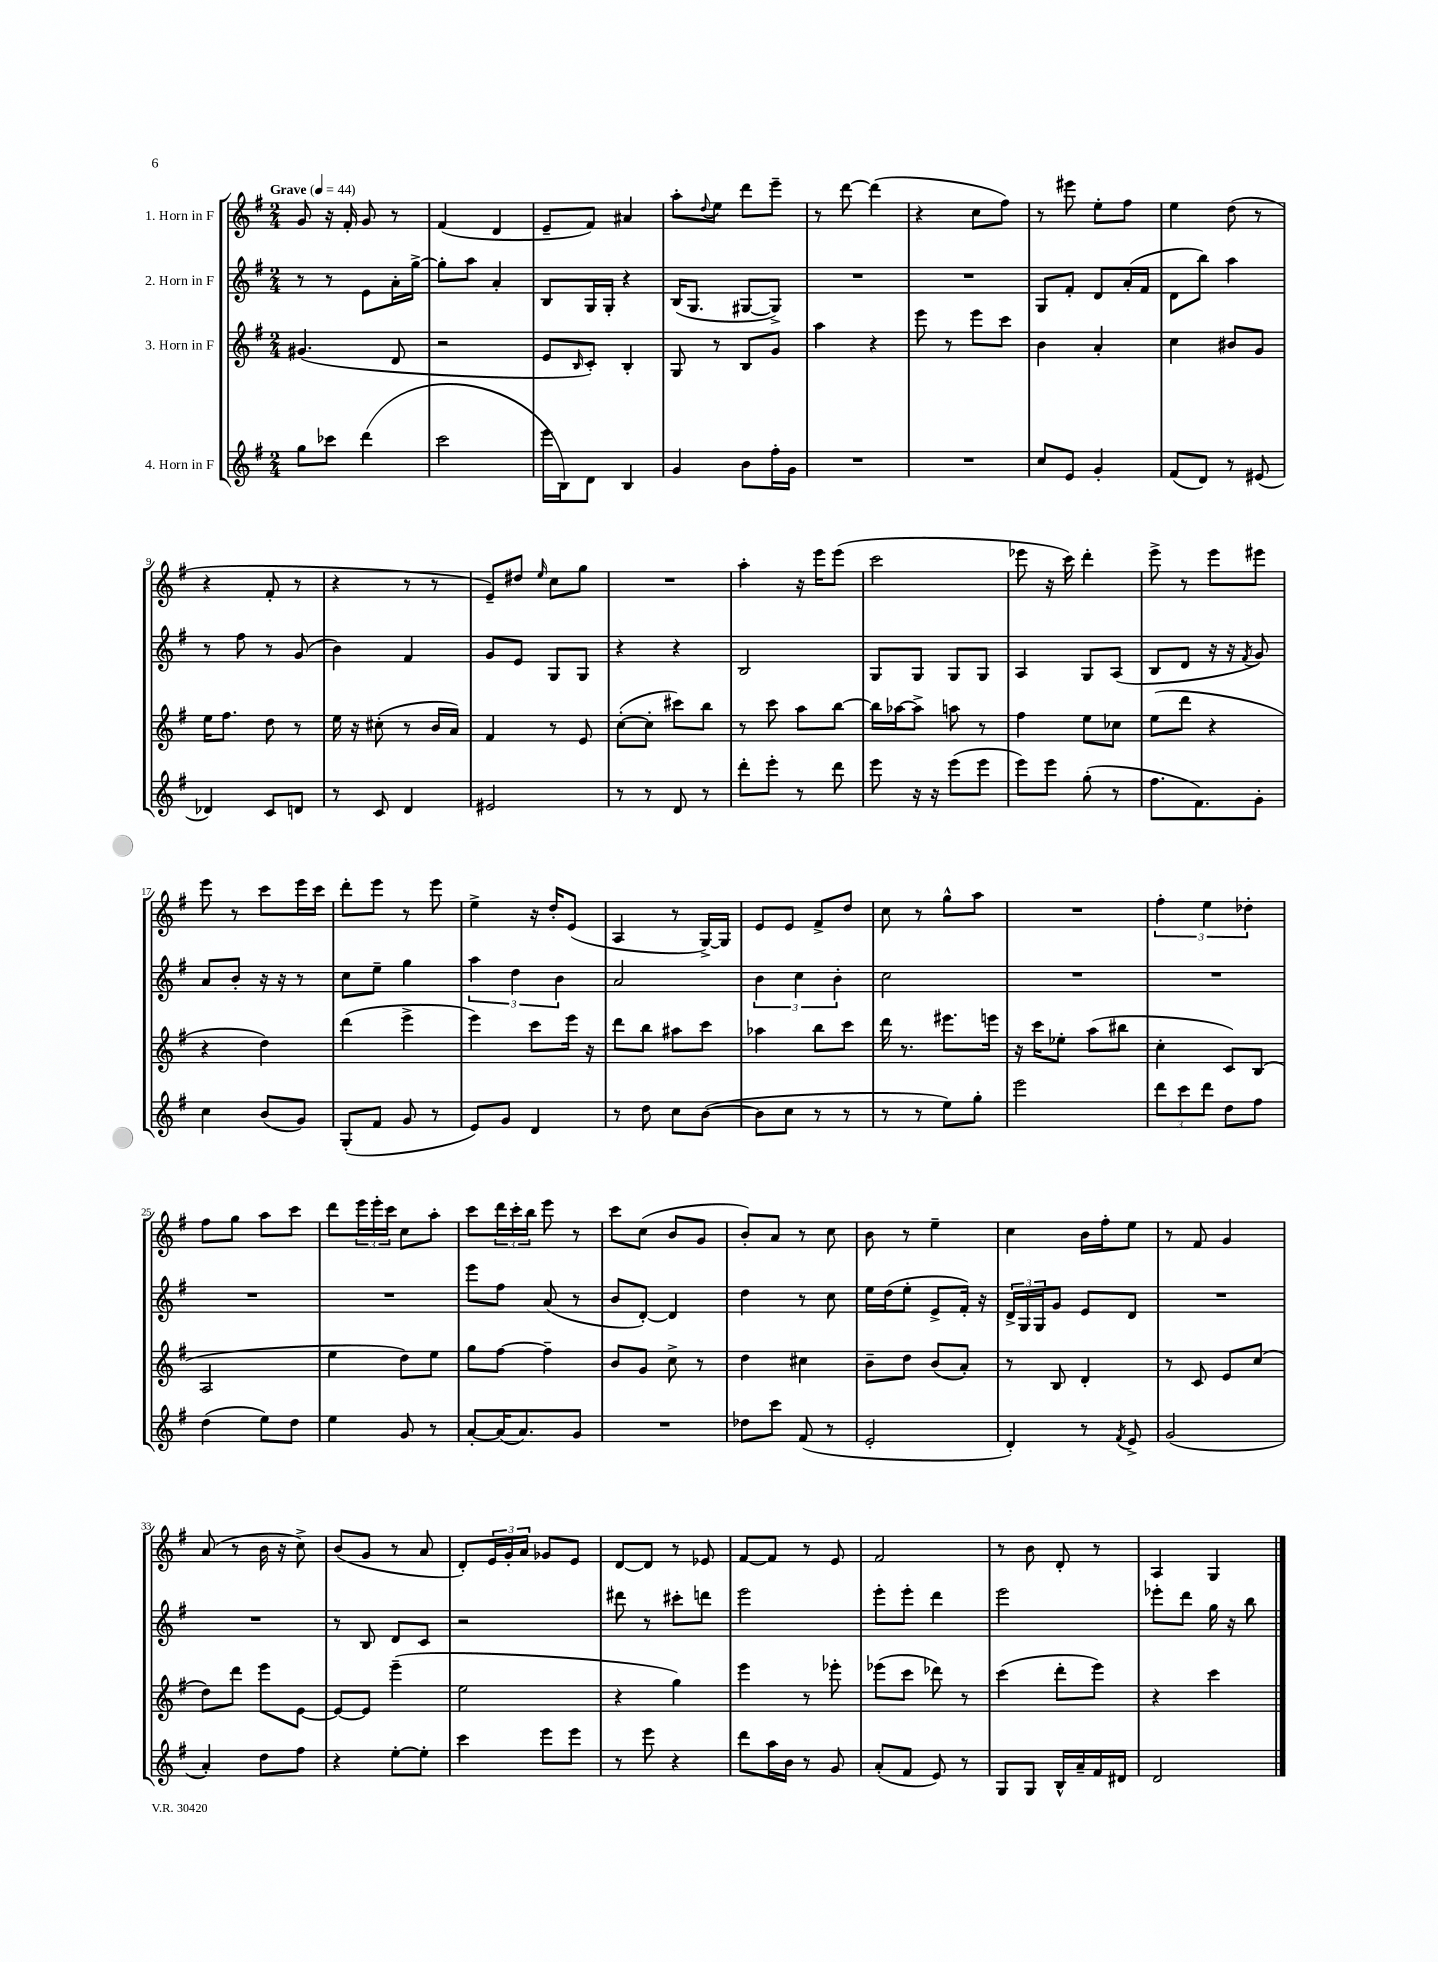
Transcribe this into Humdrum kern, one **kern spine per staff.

**kern	**kern	**kern	**kern
*staff4	*staff3	*staff2	*staff1
*clefG2	*clefG2	*clefG2	*clefG2
*k[f#]	*k[f#]	*k[f#]	*k[f#]
*M2/4	*M2/4	*M2/4	*M2/4
*MM44	*MM44	*MM44	*MM44
8gg\L	(4.g#/	8r	8g/
8ccc-\J	.	8r	16r
.	.	.	16f#'/
(4ddd\	.	8e\L	8g/
.	8d/	16a'\L	8r
.	.	[16gg^\JJ	.
=	=	=	=
2ccc\	2r	8gg'\]L	(4f#/
.	.	8aa\J	.
.	.	4a'/	4d/
=	=	=	=
16eee\LL	8e/L	8B/L	8e~/L
16B\J)	.	.	.
.	16qqB/	.	.
8d\J	8c'/J)	16G/L	8f#/J)
.	.	16G'/JJ	.
4B/	4B'/	4r	4a#/
=	=	=	=
4g/	8G/	(16B/LK	8aa'\L
.	.	8.G/J	.
.	.	.	8qqdd/
.	8r	.	8ee\J
8b\L	8B/L	[8G#/L	8ddd\L
16ff#'\L	8g/J	8G#^/]J)	8eee~\J
16g\JJ	.	.	.
=	=	=	=
2r	4aa\	2r	8r
.	.	.	[8ddd\
.	4r	.	(4ddd\]
=	=	=	=
2r	8eee\	2r	4r
.	8r	.	.
.	8eee\L	.	8cc\L
.	8ccc\J	.	8ff#\J)
=	=	=	=
8cc/L	4b\	8G/L	8r
8e/J	.	8f#'/J	8eee#\
4g'/	4a'/	8d/L	8ee'\L
.	.	(16a'/L	8ff#\J
.	.	16f#/JJ	.
=	=	=	=
(8f#/L	4cc\	8d\L	4ee\
8d/J)	.	8bb\J)	.
8r	8b#/L	4aa\	(8dd\
(8e#/	8g/J	.	8r
=	=	=	=
4d-/)	16ee\LK	8r	4r
.	8.ff#\J	.	.
.	.	8ff#\	.
8c/L	8dd\	8r	8f#'/
8d/J	8r	(8g/	8r
=	=	=	=
8r	16ee\	4b\)	4r
.	16r	.	.
8c/	(8cc#'\	.	.
4d/	8r	4f#/	8r
.	16b/LL	.	8r
.	16a/JJ)	.	.
=	=	=	=
2e#/	4f#/	8g/L	8e~/L)
.	.	8e/J	8dd#/J
.	.	.	16qqee/
.	8r	8G/L	8cc\L
.	8e/	8G/J	8gg\J
=	=	=	=
8r	([8cc'\L	4r	2r
8r	8cc'\]J	.	.
8d/	8ccc#\L)	4r	.
8r	8bb\J	.	.
=	=	=	=
8ddd'\L	8r	2B/	4aa'\
8eee'\J	8ccc\	.	.
8r	8aa\L	.	16r
.	.	.	16eee\LK
8ddd\	[8bb\J	.	(8eee\J
=	=	=	=
8eee\	16bb\]LL	8G/L	2ccc\
.	[16aa-\J	.	.
16r	8aa-^\]J	8G/J	.
16r	.	.	.
(8eee\L	8aa\	8G/L	.
8eee\J	8r	8G/J	.
=	=	=	=
8eee\L)	4ff#\	4A/	8eee-\
8eee\J	.	.	16r
.	.	.	16ccc\)
(8gg'\	8ee\L	8G/L	4ddd'\
8r	8cc-\J	(8A/J	.
=	=	=	=
8.ff#\L	(8ee\L	8B/L	8eee^\
.	8ddd\J	8d/J	8r
8.f#\)	.	.	.
.	4r	16r	8eee\L
.	.	16r	.
.	.	8qf#/	.
8g'\J	.	8g/)	8eee#\J
=	=	=	=
4cc\	4r	8a/L	8eee\
.	.	8b'/J	8r
(8b/L	4dd\)	16r	8ccc\L
.	.	16r	.
8g/J)	.	8r	16eee\L
.	.	.	16ccc\JJ
=	=	=	=
(8G'/L	(4ddd\	8cc\L	8ddd'\L
8f#/J	.	8ee~\J	8eee\J
8g/	4eee^\	4gg\	8r
8r	.	.	8eee\
=	=	=	=
8e/L)	4eee\)	6aa\	4ee^\
8g/J	.	.	.
.	.	6dd\	.
4d/	8ccc\L	.	16r
.	.	.	16dd'/LK
.	.	6b\	.
.	16eee\Jk	.	(8e/J
.	16r	.	.
=	=	=	=
8r	8ddd\L	2a/	4A/
8dd\	8bb\J	.	.
8cc\L	8aa#\L	.	8r
([8b\J	8ccc\J	.	[16G^/LL)
.	.	.	16G/]JJ
=	=	=	=
8b\]L	4aa-\	6b\	8e/L
8cc\J	.	.	8e/J
.	.	6cc\	.
8r	8bb\L	.	8f#^/L
.	.	6b'\	.
8r	8ccc\J	.	8dd/J
=	=	=	=
8r	16ddd\	2cc\	8cc\
.	8.r	.	.
8r	.	.	8r
8ee\L)	8.eee#\L	.	8gg^^\L
8gg'\J	.	.	8aa\J
.	16eee\Jk	.	.
=	=	=	=
2eee\	16r	2r	2r
.	16ccc\LK	.	.
.	8ee-'\J	.	.
.	(8aa\L	.	.
.	8bb#\J	.	.
=	=	=	=
12ddd\L	4cc'\	2r	6ff#'\
12ccc\	.	.	.
12ddd\J	.	.	6ee\
8dd\L	8c/L)	.	.
.	.	.	6dd-'\
8ff#\J	(8B/J	.	.
=	=	=	=
(4dd\	2A/	2r	8ff#\L
.	.	.	8gg\J
8ee\L)	.	.	8aa\L
8dd\J	.	.	8ccc\J
=	=	=	=
4ee\	4ee\	2r	8ddd\L
.	.	.	24eee\L
.	.	.	24eee'\
.	.	.	24ccc\JJ
8g/	8dd\L)	.	8cc\L
8r	8ee\J	.	8aa'\J
=	=	=	=
[8a'/L	8gg\L	8eee\L	8ccc\L
(16a/]K	[8ff#\J	8ff#\J	24ddd\L
.	.	.	24ccc'\
8.a/)	.	.	.
.	.	.	24bb\JJ
.	4ff#~\]	(8a/	8eee\
8g/J	.	8r	8r
=	=	=	=
2r	8b/L	8b/L	8ccc\L
.	8g/J	[8d'/J)	(8cc\J
.	8cc^\	4d/]	8b/L
.	8r	.	8g/J
=	=	=	=
8dd-\L	4dd\	4dd\	8b'/L)
8ccc\J	.	.	8a/J
(8f#/	4cc#\	8r	8r
8r	.	8cc\	8cc\
=	=	=	=
2e'/	8b~\L	16ee\LL	8b\
.	.	(16dd\J	.
.	8dd\J	8ee'\J	8r
.	(8b/L	8e^/L	4ee~\
.	8a'/J)	16f#'/Jk)	.
.	.	16r	.
=	=	=	=
4d'/)	8r	24d^/LL	4cc\
.	.	24G/	.
.	.	24G/J	.
.	8B/	8g/J	.
8r	4d'/	8e/L	16b\LL
.	.	.	16ff#'\J
8qf#/	.	.	.
8e^/	.	8d/J	8ee\J
=	=	=	=
(2g/	8r	2r	8r
.	8c/	.	8f#/
.	8e/L	.	4g/
.	(8cc/J	.	.
=	=	=	=
4a'/)	8dd\L)	2r	(8a/
.	8ddd\J	.	8r
8dd\L	8eee\L	.	16b\
.	.	.	16r
8ff#\J	[8e\J	.	8cc^\)
=	=	=	=
4r	8e/_L	8r	(8b/L
.	8e/]J	8B/	8g/J
[8ee'\L	(4eee~\	8d/L	8r
8ee'\]J	.	8c/J	8a/
=	=	=	=
4ccc\	2ee\	2r	8d'/L)
.	.	.	24e/L
.	.	.	24g'/
.	.	.	24a/JJ
8eee\L	.	.	8g-/L
8eee\J	.	.	8e/J
=	=	=	=
8r	4r	8ddd#\	[8d/L
8eee\	.	8r	8d/]J
4r	4gg\)	8ccc#'\L	8r
.	.	8ddd\J	8e-/
=	=	=	=
8ddd\L	4eee\	2eee\	[8f#/L
16aa\L	.	.	8f#/]J
16b\JJ	.	.	.
8r	8r	.	8r
8g/	8eee-'\	.	8e/
=	=	=	=
(8a'/L	(8eee-\L	8eee'\L	2f#/
8f#/J	8ccc\J	8eee'\J	.
8e/)	8ddd-\)	4ddd\	.
8r	8r	.	.
=	=	=	=
8G/L	(4ccc\	2eee\	8r
8G/J	.	.	8b\
16B^^/LL	8ddd'\L	.	8d'/
16a~/	.	.	.
16f#/	8eee\J)	.	8r
16d#/JJ	.	.	.
=	=	=	=
2d/	4r	8eee-'\L	4A/
.	.	8ddd\J	.
.	4ccc\	16gg\	4G/
.	.	16r	.
.	.	8bb\	.
==	==	==	==
*-	*-	*-	*-
